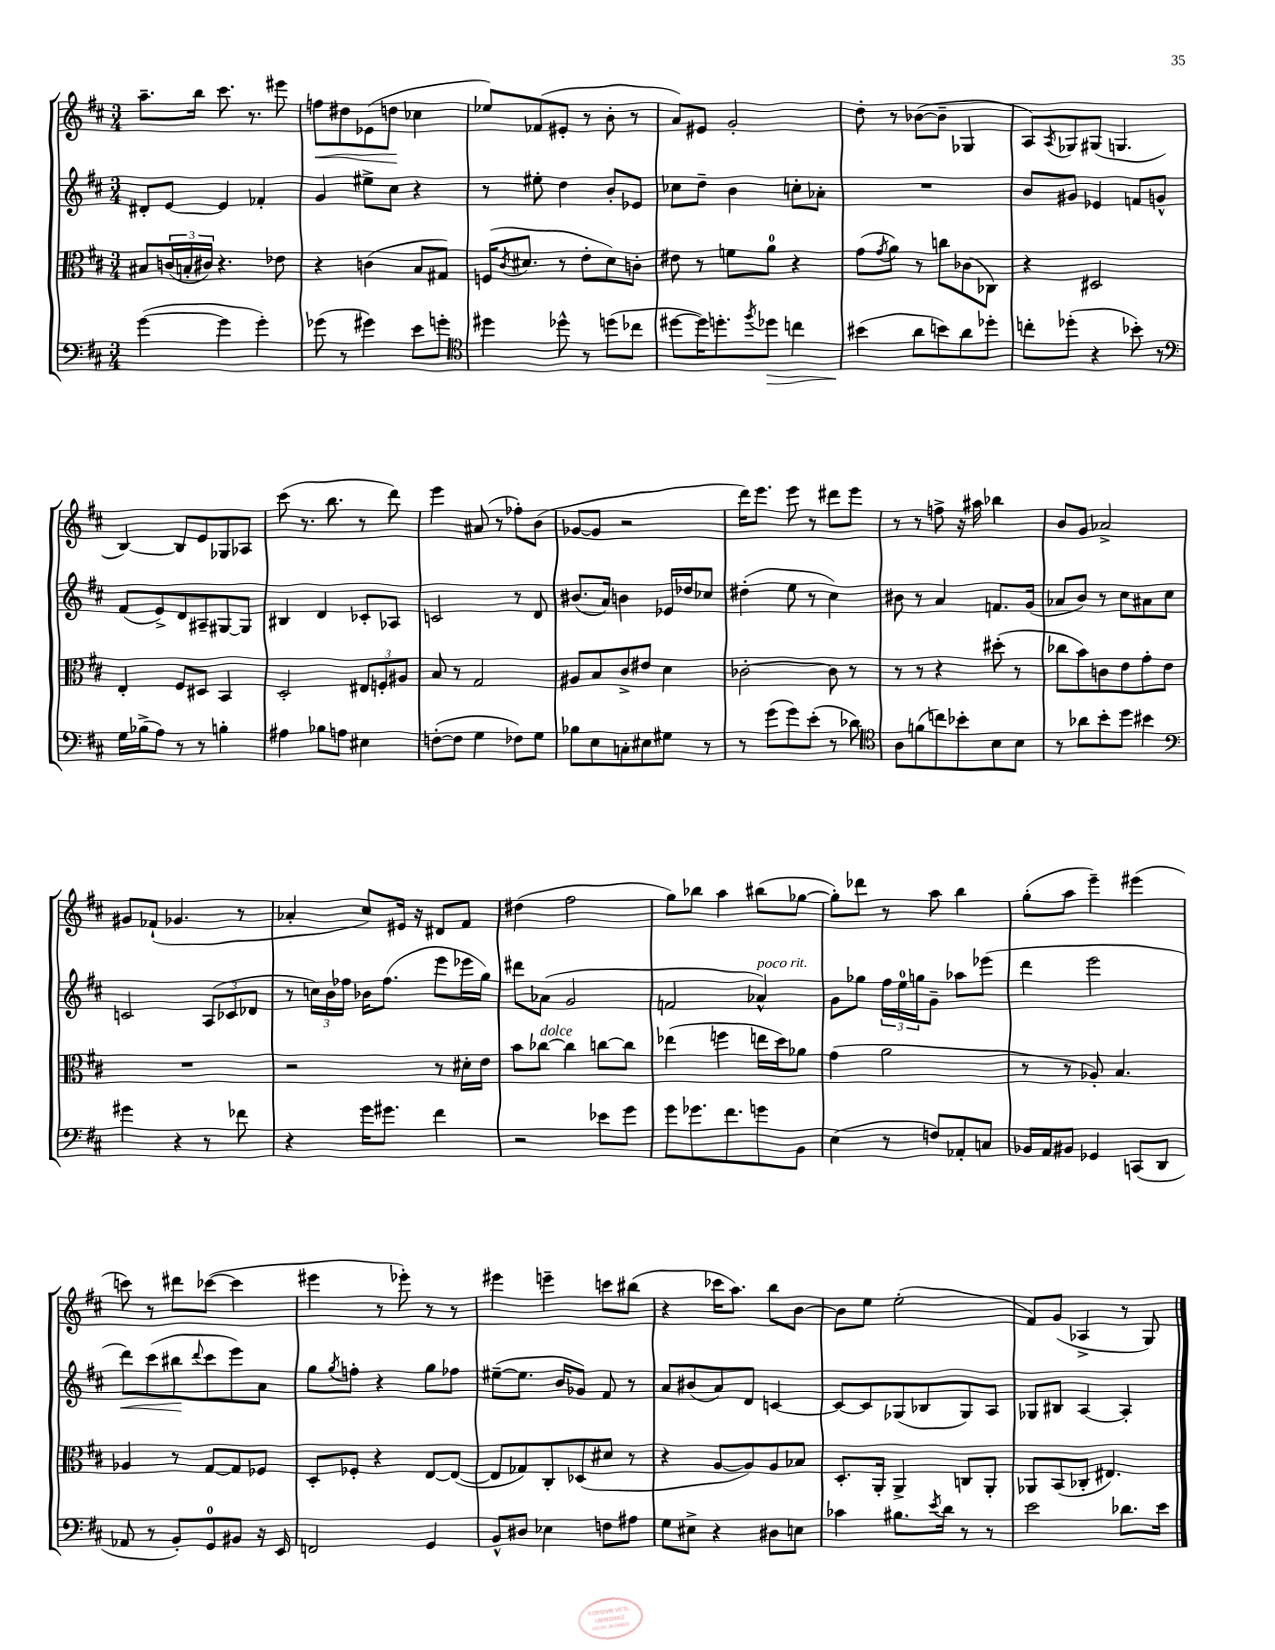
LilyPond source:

<<
\new StaffGroup <<
\new Staff = "s0" {
    \clef treble \key d \major \numericTimeSignature \time 3/4
    a''8.-- b''16 cis'''8. r8. eis'''8 |
    f''8\< dis''8 ees'8( d''8\! ces''4 |
    ees''8) fes'8( eis'8-. r8 b'8-. r8 |
    a'8) eis'8 g'2-. |
    d''8-. r8 bes'8~( bes'8-- ges4 |
    a8) \acciaccatura { a8 } ges8 gis8( g4. |
    b4~) b8 e'8 ges8 aes8 |
    cis'''8( r8. b''8. r8 d'''8) |
    e'''4 ais'8( r8 fes''8-.) b'8( |
    ges'8~ ges'8 r2 |
    d'''16) e'''8. e'''8 r8 dis'''8 e'''8 |
    r8 r8 f''8-> r16 ais''16 bes''4 |
    b'8 g'8 aes'2-> |
    gis'8 fes'8-!( ges'4. r8 |
    aes'4-. cis''8) eis'16 r16 dis'8 fis'8 |
    dis''4( fis''2 |
    g''8) bes''8 a''4 bis''8( ges''8~ |
    ges''8-.) des'''8 r8 a''8 b''4 |
    g''8-.( a''8 e'''4--) eis'''4( |
    c'''8) r8 dis'''8 ces'''8~( ces'''4 |
    eis'''4 r8 ees'''8-.) r8 r8 |
    eis'''4 e'''4-- c'''8 bis''8( |
    r4 ces'''16 a''8.) b''8 b'8~ |
    b'8 e''8 e''2-.( |
    fis'8) g'8( aes4-> r8 g8) \bar "|." |
}
\new Staff = "s1" {
    \clef treble \key d \major \numericTimeSignature \time 3/4
    dis'8-. e'8~ e'4 fes'4-. |
    g'4 eis''8-> cis''8 r4 |
    r8 eis''8-. d''4 b'8-. ees'8 |
    ces''8 d''8-- b'4 c''8-. aes'8-. |
    R2. |
    b'8 gis'8 ees'4 f'8 g'8-^ |
    fis'8( e'8->) d'8 ais8-- gis8~ gis8 |
    bis4 d'4 ces'8-. aes8 |
    c'2 r8 d'8 |
    bis'8.( a'16) b'4 ees'16 des''16 ces''8 |
    dis''4-.( e''8 r8 cis''4) |
    bis'8 r8 a'4 f'8. g'16( |
    aes'8 b'8) r8 cis''8 ais'8 cis''8 |
    c'2 \tuplet 3/2 { a8( ces'8 des'8 } |
    r8 \tuplet 3/2 { c''16) b'16 fes''16 } bes'16 fes''8.( e'''8 ees'''16 g''16) |
    dis'''8 aes'8( g'2 |
    f'2 aes'4-^^\markup { \italic "poco rit." }) |
    g'8 ges''8 \tuplet 3/2 { fis''16 e''16-0 g''16 } g'8-- aes''8 ees'''8( |
    d'''4 e'''2 |
    d'''8\<) cis'''8( bis''8\! \appoggiatura { d'''8 } cis'''8 e'''8) a'8 |
    g''8 \acciaccatura { g''8 } f''8-. r4 g''8 fes''8 |
    eis''8~--( eis''8. b'16 ges'8) fis'8 r8 |
    a'8 bis'8( a'8) d'8 c'4~ |
    c'8~ c'8 ges8( bes8 ges8) a8 |
    ges8 bis8 a4~ a4-. \bar "|." |
}
\new Staff = "s2" {
    \clef alto \key d \major \numericTimeSignature \time 3/4
    bis8 \tuplet 3/2 { c'16( b16-. cis'16) } r4. ees'8 |
    r4 c'4( b8 gis8) |
    f16( \acciaccatura { cis'8 } dis'8. r8 e'8-. dis'8) c'8-. |
    eis'8 r8 f'8 a'8-0 r4 |
    g'8( \acciaccatura { g'8 } a'8) r8 c''8 ces'8( ces8) |
    r4 dis2 |
    e4-. fis8 dis8 b,4 |
    d2-. \tuplet 3/2 { eis8 f8-. ais8 } |
    b8 r8 g2 |
    ais8 b8 cis'8-> eis'8 d'4 |
    ces'2~-. ces'8 r8 |
    r8 r8 r4 dis''8-.( r8 |
    ces''8 b'8) c'8 e'8 g'8-. e'8 |
    R2. |
    r2 r8 dis'16-. e'16 |
    b'8 ces''8~^\markup { \italic "dolce" } ces''4 c''8~ c''8 |
    ees''4( f''4 e''16 d''16) aes'8 |
    g'4( a'2 |
    r8 r8 aes8-.) b4. |
    aes4 r8 g8~ g8 fes8 |
    d8-. fes8-. r4 e8~ e8~( |
    e8 ges8) cis8-. des8( dis'8 r8 |
    r4 a8~ a8) a8 bes8 |
    d8.-. a,16-. a,4-> c8 a,8-. |
    aes,8 b,8( ces8-. eis4.) \bar "|." |
}
\new Staff = "s3" {
    \clef bass \key d \major \numericTimeSignature \time 3/4
    g'4~( g'4 g'4-.) |
    ges'8( r8 gis'4) e'8 g'8-. |
    \clef tenor dis''4 des''8-^ r8 d''8( ces''8 |
    dis''8~ dis''16) d''8.-. \acciaccatura { fis''8 } des''8\> c''4 |
    bis'4\!( a'8 b'8) a'8 des''8-. |
    c''8-. des''8-.( r4 bes'8-.) r8 |
    \clef bass g16 bes16->( a8) r8 r8 b4-. |
    ais4 bes8 a8 eis4 |
    f8~-.( f8 g4 fes8) g8 |
    bes8 e8 c8-. eis8 gis8 r8 |
    r8 g'8( g'8) e'8-.( r8 des'8) |
    \clef tenor a8 f'8( c''8) bes'8-. b8 b8 |
    r8 aes'8 b'8-. d''8 bis'4 |
    \clef bass gis'4 r4 r8 fes'8 |
    r4 g'16 gis'8. fis'4 |
    r2 ees'8 g'8 |
    g'8 ges'8. fis'8. g'8 b,8 |
    e4( r8 f8) aes,8-. c8 |
    bes,16 a,16 bis,8 ges,4 c,8( d,8 |
    aes,8 r8 b,8-.) g,8-0 bis,8 r16 e,16 |
    f,2 g,4 |
    b,8-^ dis8 ees4 f8 ais8 |
    g8 eis8-> r4 dis8 e8 |
    ces'4 bis8. \acciaccatura { e'8 } d'16 r8 r8 |
    e'2 des'8. e'16 \bar "|." |
}
>>
>>
\layout { \context { \Score \remove "Bar_number_engraver" } }
